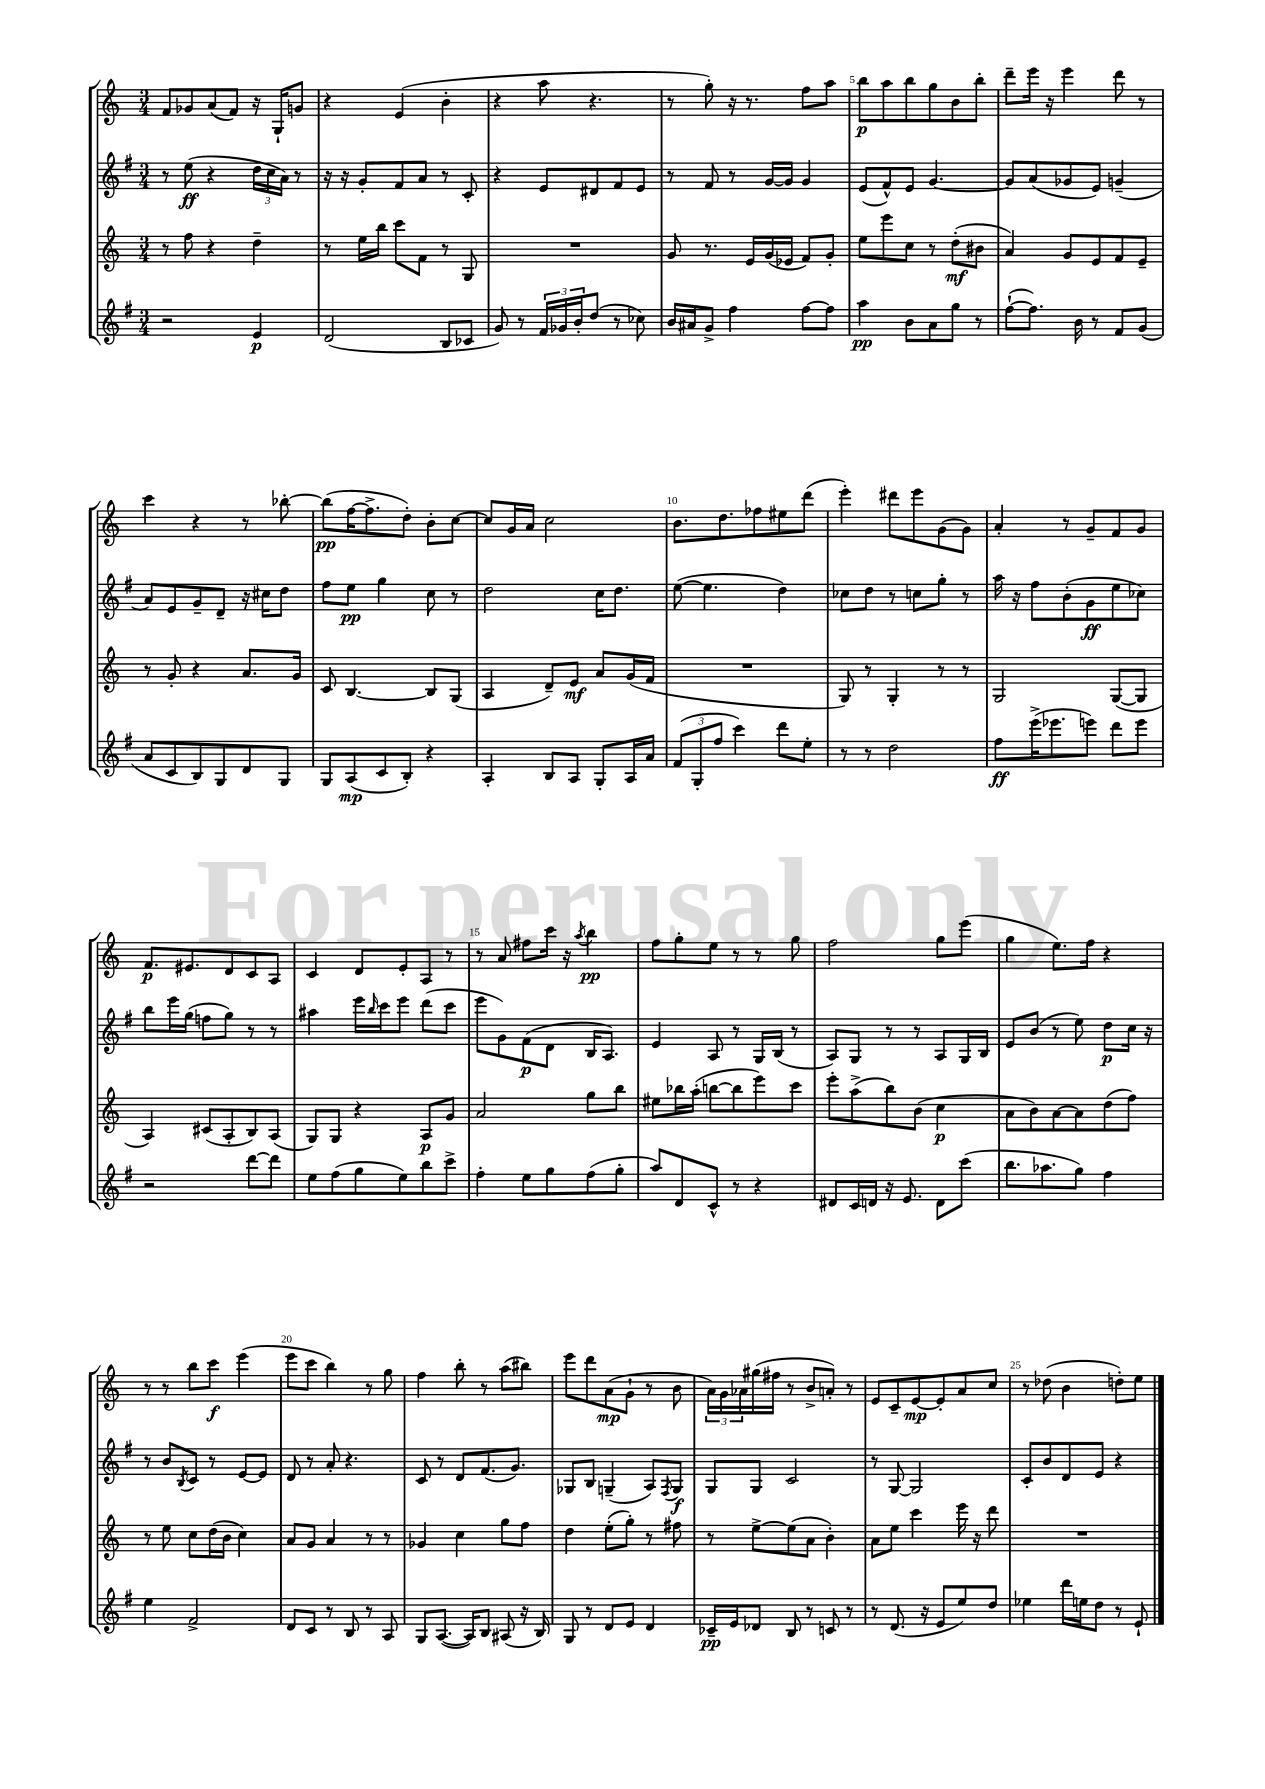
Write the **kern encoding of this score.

**kern	**kern	**kern	**kern
*staff4	*staff3	*staff2	*staff1
*clefG2	*clefG2	*clefG2	*clefG2
*k[f#]	*k[]	*k[f#]	*k[]
*M3/4	*M3/4	*M3/4	*M3/4
2r	8r	8r	8f
.	8ff	(8ee	8g-
.	4r	4r	(8a
.	.	.	8f)
4e	4dd~	24dd	16r
.	.	24cc	.
.	.	.	16G`
.	.	24a)	.
.	.	8r	8g
=	=	=	=
(2d	8r	16r	4r
.	.	16r	.
.	16ee	8g'	.
.	16bb	.	.
.	8ccc	8f#	(4e
.	8f	8a	.
8B	8r	8r	4b'
8c-	8G	8c'	.
=	=	=	=
8g)	2.r	4r	4r
8r	.	.	.
24f#	.	8e	8aa
24g-	.	.	.
24b'	.	.	.
(8dd	.	8d#	4.r
8r	.	8f#	.
8cc-)	.	8e	.
=	=	=	=
16b	8g	8r	8r
16a#	.	.	.
8g^	8.r	8f#	8gg')
4ff#	.	8r	16r
.	16e	.	8.r
.	(16g	[16g	.
.	16e-	16g]	.
[8ff#	8f)	4g	8ff
8ff#]	8g'	.	8aa
=	=	=	=
4aa	8ee	(8e	8bb
.	8eee	8f#^^)	8aa
8b	8cc	8e	8bb
8a	8r	[4.g	8gg
8gg	(8dd'	.	8b
8r	8b#	.	8bb'
=	=	=	=
([8ff#`	4a)	8g]	8ddd~
8.ff#])	.	(8a	16eee
.	.	.	16r
.	8g	8g-	4eee
16b	.	.	.
8r	8e	8e)	.
8f#	8f	(4g~	8ddd
(8g	8e~	.	8r
=	=	=	=
8a	8r	8a)	4ccc
8c	8g'	8e	.
8B)	4r	8g~	4r
8G	.	8d~	.
8d	8.a	16r	8r
.	.	16cc#	.
8G	.	8dd	[8bb-'
.	16g	.	.
=	=	=	=
8G	8c	8ff#	(8bb-]
(8A	[4.B	8ee	[16ff
.	.	.	8.ff^]
8c	.	4gg	.
8B')	.	.	8dd')
4r	8B]	8cc	8b'
.	(8G	8r	[8cc
=	=	=	=
4A'	4A	2dd	8cc]
.	.	.	16g
.	.	.	16a
8B	8d~)	.	2cc
8A	8e	.	.
8G'	8a	16cc	.
.	.	8.dd	.
16A	(16g	.	.
16a	16f	.	.
=	=	=	=
(12f#	2.r	([8ee	8.b
12G'	.	.	.
.	.	4.ee]	.
12ff#	.	.	.
.	.	.	8.dd
4ccc)	.	.	.
.	.	.	8ff-
8ddd	.	4dd)	8ee#
8ee'	.	.	(8ddd
=	=	=	=
8r	8G)	8cc-	4eee')
8r	8r	8dd	.
2dd	4G'	8r	8ddd#
.	.	8cc	8eee
.	8r	8gg'	(8g
.	8r	8r	8g)
=	=	=	=
8ff#	2G	16aa	4a'
.	.	16r	.
(16eee^	.	8ff#	.
8.eee-	.	.	.
.	.	(8b'	8r
8eee)	.	8g	8g~
8ddd	([8G	8ee	8f
8eee	8G]	8cc-)	8g
=	=	=	=
2r	4A)	8bb	8.f
.	.	16eee	.
.	.	(16gg	8.e#
.	(8c#	8ff	.
.	8A'	8gg)	8d
[8ddd	8B)	8r	8c
8ddd]	(8A	8r	8A
=	=	=	=
8ee	8G)	4aa#	4c
(8ff#	8G	.	.
8gg	4r	16eee	8d
.	.	16qqbb	.
.	.	16ccc	.
8ee)	.	8eee	8e'
8bb	8A	(8ddd	8A
8ccc^	8g	8ccc	8r
=	=	=	=
4ff#'	2a	8eee	8r
.	.	8g)	8a
8ee	.	(8f#	8ff#
8gg	.	8d	16ccc
.	.	.	16r
.	.	.	8qaa
(8ff#	8gg	16B	4bb
.	.	8.A)	.
8gg'	8bb	.	.
=	=	=	=
8aa)	8ee#	4e	8ff
8d	16bb-	.	8gg'
.	(16aa'	.	.
8c^^	[8bb	8A	8ee
8r	8bb]	8r	8r
4r	8eee)	16G	8r
.	.	(16B	.
.	8ccc	8r	8gg
=	=	=	=
8d#	8eee'	8A)	2ff
16c	(8aa^	8G	.
16d	.	.	.
16r	8bb)	8r	.
8.e	.	.	.
.	(8b	8r	.
8d	4cc	8A	8gg
(8ccc	.	16G	(8eee
.	.	16B	.
=	=	=	=
8.bb	8a	8e	4gg
.	8b)	(8b	.
8.aa-	.	.	.
.	[8a	8r	8.ee)
8gg)	8a]	8ee)	.
.	.	.	16ff
4ff#	(8dd	8dd	4r
.	8ff)	16cc	.
.	.	16r	.
=	=	=	=
4ee	8r	8r	8r
.	8ee	8b	8r
.	.	8qB	.
2f#^	8cc	8c	8bb
.	(16dd	8r	8ccc
.	16b	.	.
.	4cc)	[8e	(4eee
.	.	8e]	.
=	=	=	=
8d	8a	8d	8eee
8c	8g	8r	8ccc
8r	4a	8a'	4bb)
8B	.	4.r	.
8r	8r	.	8r
8A	8r	.	8gg
=	=	=	=
8G	4g-	8c	4ff
([8.A	.	8r	.
.	4cc	8d	8bb'
16A])	.	.	.
8B	.	(8.f#	8r
(8A#	8gg	.	(8aa
.	.	8.g)	.
16r	8ff	.	8bb#)
16B)	.	.	.
=	=	=	=
8G	4dd	8G-	8eee
8r	.	8B	8ddd
8d	(8ee'	(4G~	(8a
8e	8gg')	.	8g`
4d	8r	8A)	8r
.	.	8qF#	.
.	8ff#	8G	8b
=	=	=	=
16c-~	8r	8G	24a)
.	.	.	24g
16e	.	.	.
.	.	.	24a-
8d-	[8ee^	8G	(16gg#
.	.	.	16ff#
8B	(8ee]	2c	8r
8r	8a	.	8b^
8c	4b')	.	8a')
8r	.	.	8r
=	=	=	=
8r	8a	8r	8e
(8.d	8ee	[8G	8c~
.	4ccc	2G]	[8e
16r	.	.	.
8e	.	.	8e']
8ee)	16eee	.	8a
.	16r	.	.
8dd	8ddd	.	8cc
=	=	=	=
4ee-	2.r	8c'	8r
.	.	8b	(8dd-
16ddd	.	8d	4b
16ee	.	.	.
8dd	.	8e	.
8r	.	4r	8dd')
8e`	.	.	8ee
==	==	==	==
*-	*-	*-	*-
